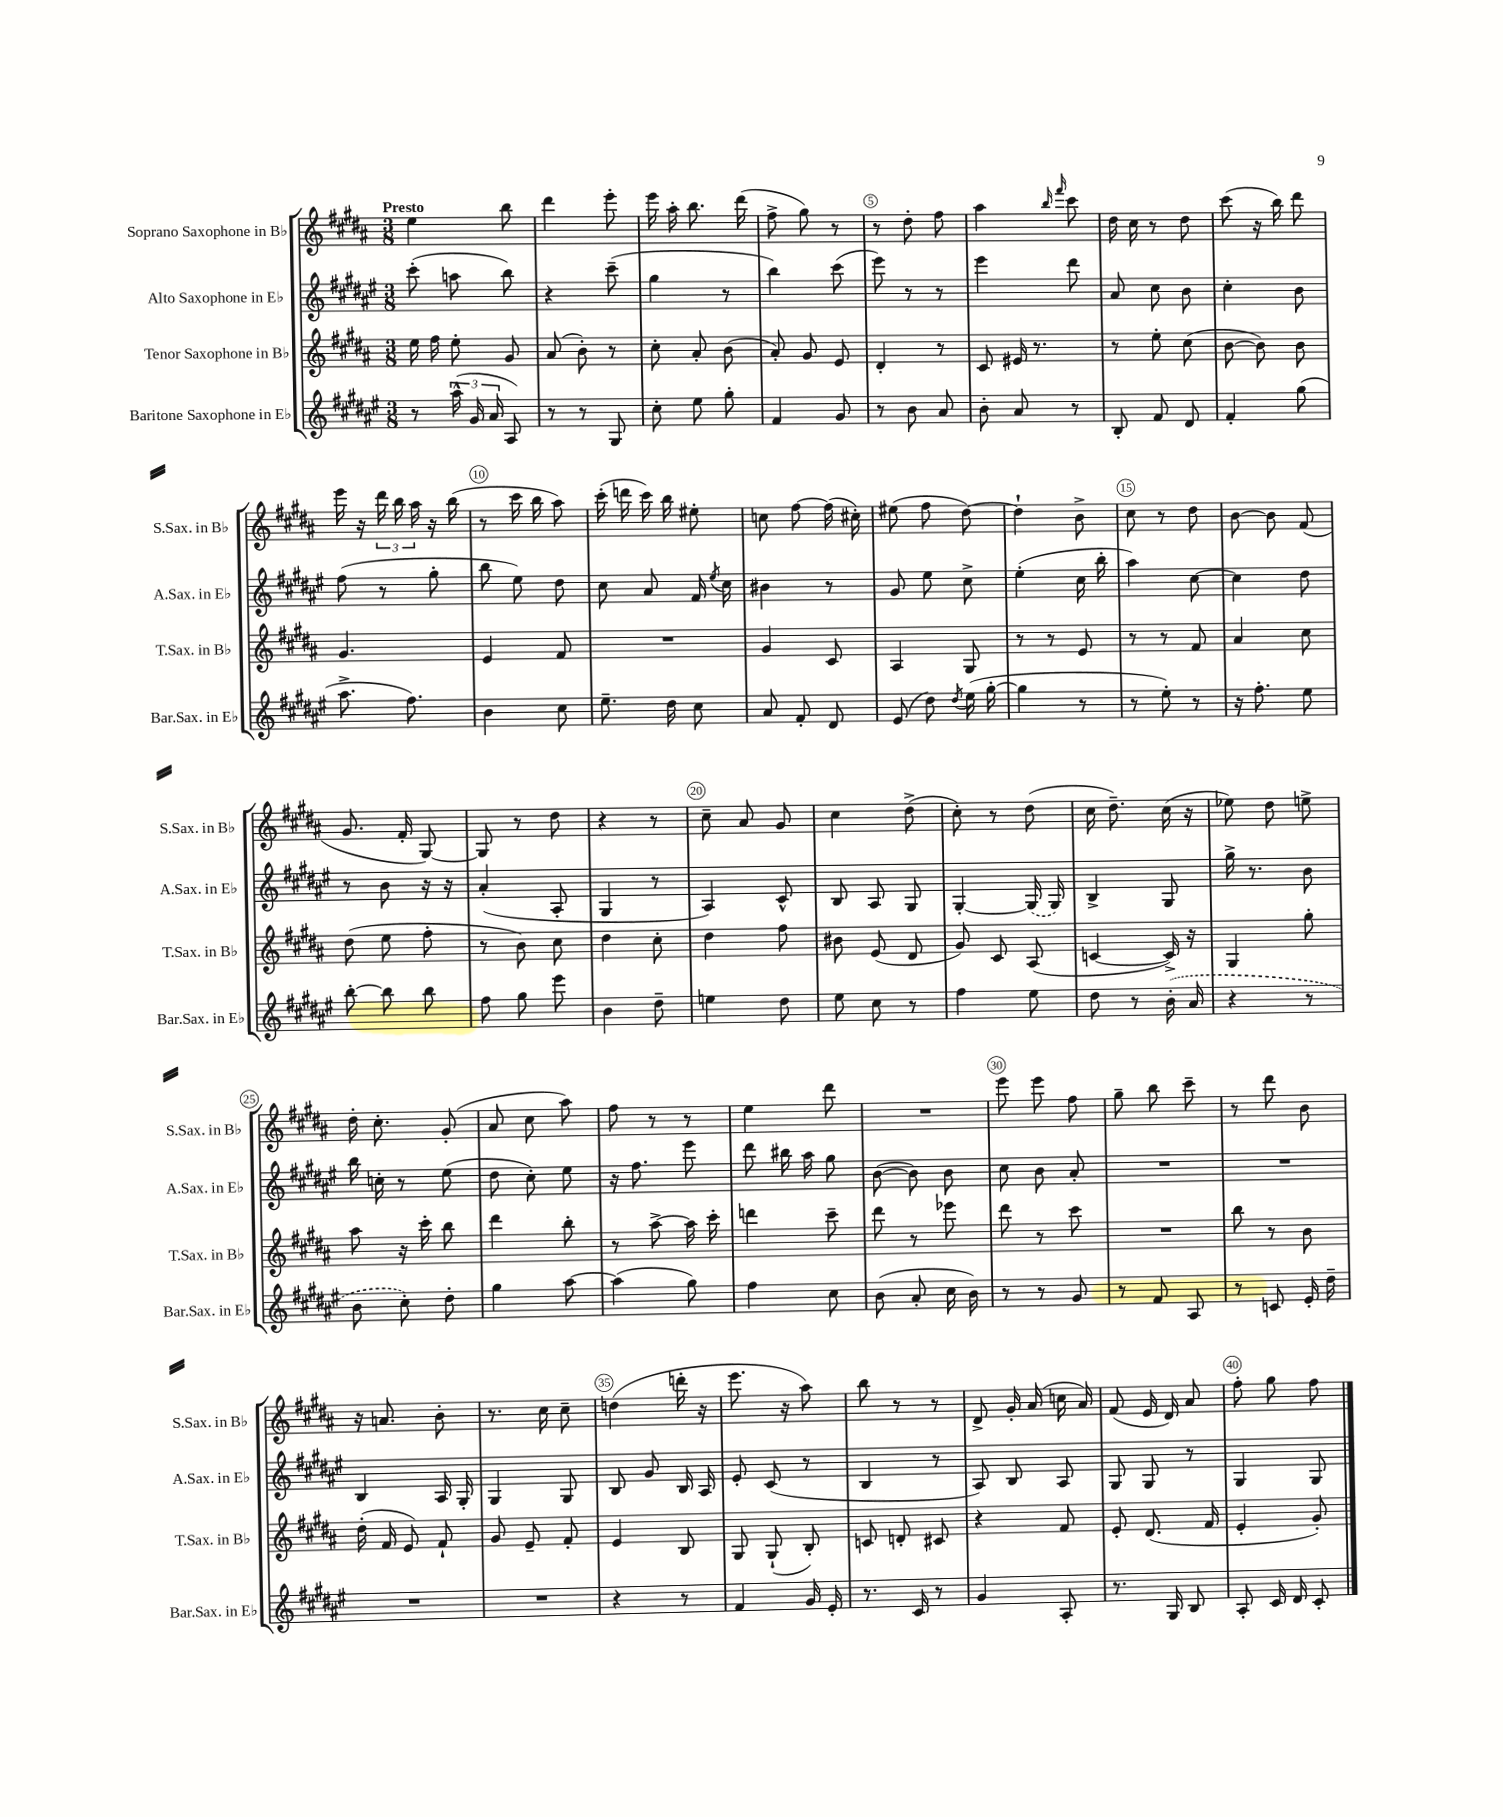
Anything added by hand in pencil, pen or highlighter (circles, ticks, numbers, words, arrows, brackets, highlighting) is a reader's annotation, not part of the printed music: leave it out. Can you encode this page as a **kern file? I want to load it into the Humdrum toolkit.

**kern	**kern	**kern	**kern
*staff4	*staff3	*staff2	*staff1
*clefG2	*clefG2	*clefG2	*clefG2
*k[f#c#g#d#a#e#]	*k[f#c#g#d#a#]	*k[f#c#g#d#a#e#]	*k[f#c#g#d#a#]
*M3/8	*M3/8	*M3/8	*M3/8
8r	16ee\	(8ccc#'\	4ee\
.	16ff#\	.	.
(24aa#^^\	8ee'\	8aa\	.
24g#/	.	.	.
24a#/	.	.	.
8A#/)	8g#/	8bb\)	8bb\
=	=	=	=
8r	(8a#/	4r	4ddd#\
8r	8b'\)	.	.
8G#/	8r	(8ccc#~\	8eee'\
=	=	=	=
8cc#'\	8cc#'\	4gg#\	16eee\
.	.	.	16aa#'\
8ee#\	8a#'/	.	8.bb\
8gg#'\	(8b\	8r	.
.	.	.	(16ddd#\
=	=	=	=
4f#/	8a#'/)	4bb\)	8ff#^\
.	8g#/	.	8gg#\)
8g#/	8e/	(8ccc#\	8r
=	=	=	=
8r	4d#'/	8eee#\)	8r
8b\	.	8r	8dd#'\
8a#/	8r	8r	8ff#\
=	=	=	=
8b'\	8c#/	4eee#\	4aa#\
8a#/	16e#/	.	.
.	8.r	.	.
.	.	.	16qqbb/
.	.	.	16qqfff#/
8r	.	8ddd#\	8ccc#\
=	=	=	=
8B'/	8r	8a#/	16dd#\
.	.	.	16cc#\
8f#/	8ee'\	8cc#\	8r
8d#/	(8cc#\	8b\	8dd#\
=	=	=	=
4f#'/	[8b\	4cc#'\	(8ccc#\
.	8b\])	.	16r
.	.	.	16bb\)
(8gg#\	8b\	8b\	8ddd#\
=	=	=	=
8.aa#^\	4.g#/	(8ff#\	16eee\
.	.	.	16r
.	.	8r	24ddd#\
.	.	.	24bb\
8.ff#\)	.	.	.
.	.	.	24aa#\
.	.	8gg#'\	16r
.	.	.	(16bb\
=	=	=	=
4b\	4e/	8bb\	8r
.	.	8ee#\)	16ccc#\
.	.	.	16bb\
8cc#\	8f#/	8dd#\	8aa#\)
=	=	=	=
8.ee#~\	4.r	8cc#\	(16ccc#'\
.	.	.	16ddd\
.	.	8a#/	16ccc#\)
16dd#\	.	.	16bb\
8cc#\	.	16f#/	8ee#'\
.	.	8qee#/	.
.	.	16cc#\	.
=	=	=	=
8a#/	4g#/	4b#\	8cc\
8f#'/	.	.	[8ff#\
8d#/	8c#/	8r	(16ff#\]
.	.	.	16cc#'\)
=	=	=	=
(8e#/	4A#/	8g#/	(8ee#\
8dd#\)	.	8ee#\	8ff#\
8qdd#/	.	.	.
(16ee#\	8G#/	8cc#^\	[8dd#\)
[16gg#'\	.	.	.
=	=	=	=
4gg#\]	8r	(4ee#'\	4dd#`\]
.	8r	.	.
8r	8e/	16cc#\	8b^\
.	.	16bb'\	.
=	=	=	=
8r	8r	4aa#\)	8cc#\
8ee#'\)	8r	.	8r
8r	8f#/	[8cc#\	8dd#\
=	=	=	=
16r	4a#/	4cc#\]	[8b\
8.ff#'\	.	.	.
.	.	.	8b\]
8ee#\	8cc#\	8dd#\	(8f#/
=	=	=	=
[8bb'\	(8dd#\	8r	8.g#/
8bb\]	8ee\	8b\	.
.	.	.	16f#'/
8bb\	8ff#'\	16r	[8G#/)
.	.	16r	.
=	=	=	=
8ff#\	8r	(4a#'/	8G#/]
8gg#\	8b\)	.	8r
8eee#\	8cc#\	8A#'/	8dd#\
=	=	=	=
4b\	4dd#\	4G#/	4r
8dd#~\	8cc#'\	8r	8r
=	=	=	=
4ee\	4dd#\	4A#/)	8cc#~\
.	.	.	8a#/
8dd#\	8ff#\	8c#^^/	8g#/
=	=	=	=
8ee#\	8b#\	8B/	4cc#\
8cc#\	(8e/	8A#/	.
8r	8d#/	8G#/	(8dd#^\
=	=	=	=
4ff#\	8g#/)	[4G#'/	8cc#'\)
.	8c#/	.	8r
8ee#\	(8A#/	(16G#/]	(8dd#\
.	.	16G#/)	.
=	=	=	=
8dd#\	[4c/	4B^/	16cc#\
.	.	.	8.dd#~\)
8r	.	.	.
(16b'\	16c^/])	8G#/	(16cc#\
16a#/	16r	.	16r
=	=	=	=
4r	4G#/	16gg#^\	8ee-\)
.	.	8.r	.
.	.	.	8dd#\
8r	8gg#'\	8b\	8ee^\
=	=	=	=
8b\	8aa#\	16bb\	16dd#'\
.	.	16cc'\	8.cc#'\
8cc#'\)	16r	8r	.
.	16ccc#'\	.	.
8dd#'\	8bb\	(8ee#\	(8g#'/
=	=	=	=
4gg#\	4ddd#\	8dd#\	8a#/
.	.	8cc#'\)	8cc#\
[8aa#\	8bb'\	8ee#\	8aa#\)
=	=	=	=
(4aa#\]	8r	16r	8ff#\
.	.	8.ff#\	.
.	[8aa#^\	.	8r
8gg#\)	16aa#\]	8eee#\	8r
.	16ccc#'\	.	.
=	=	=	=
4ff#\	4ddd\	8ddd#\	4ee\
.	.	16bb#\	.
.	.	16aa#\	.
8cc#\	8ccc#~\	8gg#\	8ddd#\
=	=	=	=
(8b\	8ddd#\	([8b\	4.r
8a#'/	8r	8b\])	.
16cc#\	8eee-\	8b\	.
16b\)	.	.	.
=	=	=	=
8r	8ddd#\	8cc#\	8eee\
8r	8r	8b\	8eee\
8g#/	8ccc#\	8a#'/	8ff#\
=	=	=	=
8r	4.r	4.r	8gg#~\
8f#/	.	.	8bb\
8A#/	.	.	8ccc#~\
=	=	=	=
8r	8bb\	4.r	8r
8c/	8r	.	8ddd#\
16e#'/	8b\	.	8b\
16dd#~\	.	.	.
=	=	=	=
4.r	(16dd#'\	4B/	16r
.	16f#/	.	8.a/
.	8e/)	.	.
.	8f#`/	16A#/	8b'\
.	.	16G#'/	.
=	=	=	=
4.r	8g#/	4G#/	8.r
.	8e~/	.	.
.	.	.	16cc#\
.	8f#'/	8G#/	8cc#~\
=	=	=	=
4r	4e/	8B/	(4dd\
.	.	8g#/	.
8r	8B/	16B/	16ddd'\
.	.	16A#/	16r
=	=	=	=
4f#/	8G#/	8e#'/	8.eee\
.	(8G#`/	(8c#/	.
.	.	.	16r
16g#/	8B'/)	8r	8aa#\)
16e#'/	.	.	.
=	=	=	=
8.r	8c/	4B/	8bb\
.	8d'/	.	8r
16c#/	.	.	.
8r	8c#/	8r	8r
=	=	=	=
4g#/	4r	8A#/)	8d#^/
.	.	8B/	16g#'/
.	.	.	(16a#/
8A#'/	8f#/	8A#/	16cc\
.	.	.	16a#/)
=	=	=	=
8.r	8e'/	8G#/	(8f#/
.	(8.d#/	8G#/	16e/
16G#/	.	.	16d#/)
8B/	.	8r	8a#/
.	16f#/	.	.
=	=	=	=
8A#'/	4e'/	4G#/	8ff#'\
16c#/	.	.	8gg#\
16d#/	.	.	.
8c#'/	8g#'/)	8G#/	8ff#\
==	==	==	==
*-	*-	*-	*-
